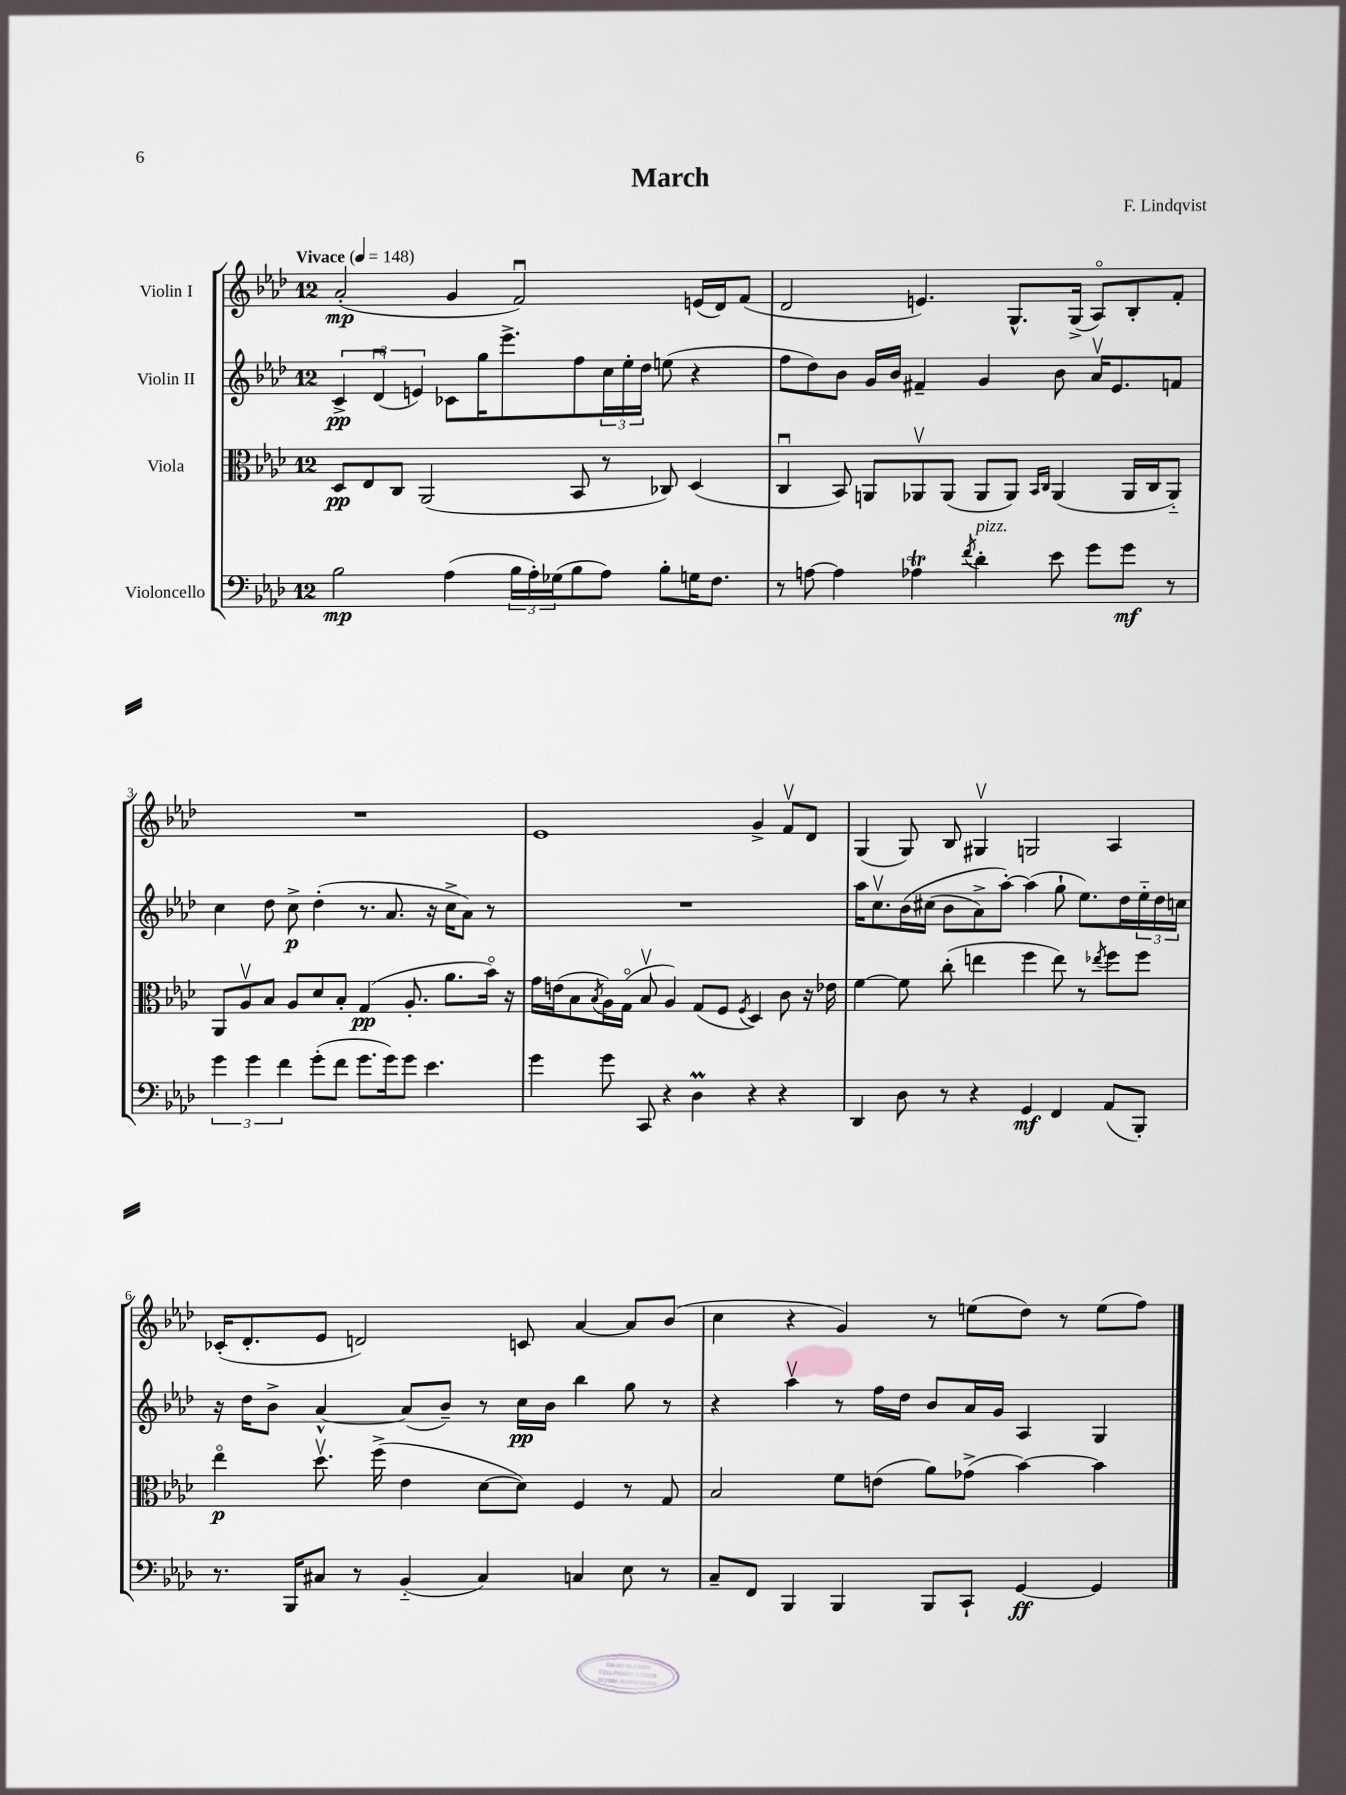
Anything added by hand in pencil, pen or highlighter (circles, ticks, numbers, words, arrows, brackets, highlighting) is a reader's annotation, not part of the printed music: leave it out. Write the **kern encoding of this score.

**kern	**kern	**kern	**kern
*staff4	*staff3	*staff2	*staff1
*clefF4	*clefC3	*clefG2	*clefG2
*k[b-e-a-d-]	*k[b-e-a-d-]	*k[b-e-a-d-]	*k[b-e-a-d-]
*M12/8	*M12/8	*M12/8	*M12/8
*MM148	*MM148	*MM148	*MM148
2B-	8D-	6c^	(2a-'
.	8E-	.	.
.	.	(6d-u	.
.	8C	.	.
.	.	6e)	.
.	(2AA-	.	.
(4A-	.	8c-	4g
.	.	16gg	.
.	.	8.eee-^	.
24B-	.	.	2fu)
24A-')	.	.	.
(24G-	.	.	.
8B-	8BB-	8ff	.
8A-)	8r	24cc	.
.	.	24ee-'	.
.	.	24dd-	.
8B-'	8C-)	(8ee	.
16G	(4D-	4r	(16e
8.F	.	.	16d-)
.	.	.	(8f
=	=	=	=
8r	4Cu	8ff	2d-
[8A	.	8dd-)	.
4A]	8BB-)	8b-	.
.	8AA	16g	.
.	.	16b-	.
4A-	8AA-v	4f#~	4.e)
.	(8AA-	.	.
8qf	.	.	.
4d-'	8AA-	4g	.
.	8AA-)	.	8.G^^
.	16qqBB-	.	.
.	16qqC	.	.
8e-	(4AA-	8b-	.
.	.	.	(16G^
8g	.	16a-v	8A-o)
.	.	8.e-	.
8g	16AA-	.	8B-'
.	16C	.	.
8r	8AA-'~)	8f	8f'
=	=	=	=
6g	8AA-	4cc	1.r
.	8A-v	.	.
6g	.	.	.
.	8B-	8dd-	.
6f	.	.	.
.	8A-	8cc^	.
(8g'	8d-	(4dd-'	.
8f	8B-'	.	.
8.g	(4G	8.r	.
16g)	.	8.a-	.
8g	8.A-'	.	.
4.e-	.	16r	.
.	8.a-	16cc^	.
.	.	8a-)	.
.	16b-o)	8r	.
.	16r	.	.
=	=	=	=
4g	16g	1.r	1e-
.	(16e	.	.
.	8B-	.	.
.	8qB-	.	.
8g	16A-)	.	.
.	(16Go	.	.
8CC	8B-v	.	.
4r	4A-)	.	.
4D-	(8G	.	.
.	8F	.	.
.	8qF	.	.
4r	4D-)	.	4g^
4r	8c	.	8fv
.	16r	.	8d-
.	16e-	.	.
=	=	=	=
4DD-	[4f	16aa-	(4G
.	.	8.ccv	.
8D-	8f]	&(16b-	8G)
.	.	(16cc#	.
8r	(8cc'	8b-	8B-
4r	4ee	8a-^)	4G#v
.	.	[8aa-'&)	.
4GG	4ff	(4aa-]	2G
4FF	8ee)	8gg`	.
.	8r	8.ee-)	.
.	8qee-	.	.
(8AA-	8ff	.	4A-
.	.	16dd-	.
8BBB-')	8ff	24ee-'~	.
.	.	24dd-	.
.	.	24cc	.
=	=	=	=
8.r	4ee-o	16r	(16c-'
.	.	16dd-	8.d-'
.	.	8b-^	.
16BBB-	.	.	.
8C#	8.dd-v	[4a-^^	8e-
8r	.	.	2d)
.	(16ff^	.	.
(4BB-'~	4e-	(8a-]	.
.	.	8b-~)	.
4C#)	[8d-	8r	.
.	8d-])	16cc	8c
.	.	16b-	.
4C	4F	4bb-	[4a-
8E-	8r	8gg	8a-]
8r	8G	8r	(8b-
=	=	=	=
8C~	2B-	4r	4cc
8FF	.	.	.
4BBB-	.	4aa-v	4r
4BBB-	8f	8r	4g)
.	(8e	16ff	.
.	.	16dd-	.
8BBB-	8a-)	8b-	8r
8CC`	(8g-^	16a-	(8ee
.	.	16g	.
[4GG	[4b-)	4A-	8dd-)
.	.	.	8r
4GG]	4b-]	4G	(8ee
.	.	.	8ff)
==	==	==	==
*-	*-	*-	*-
